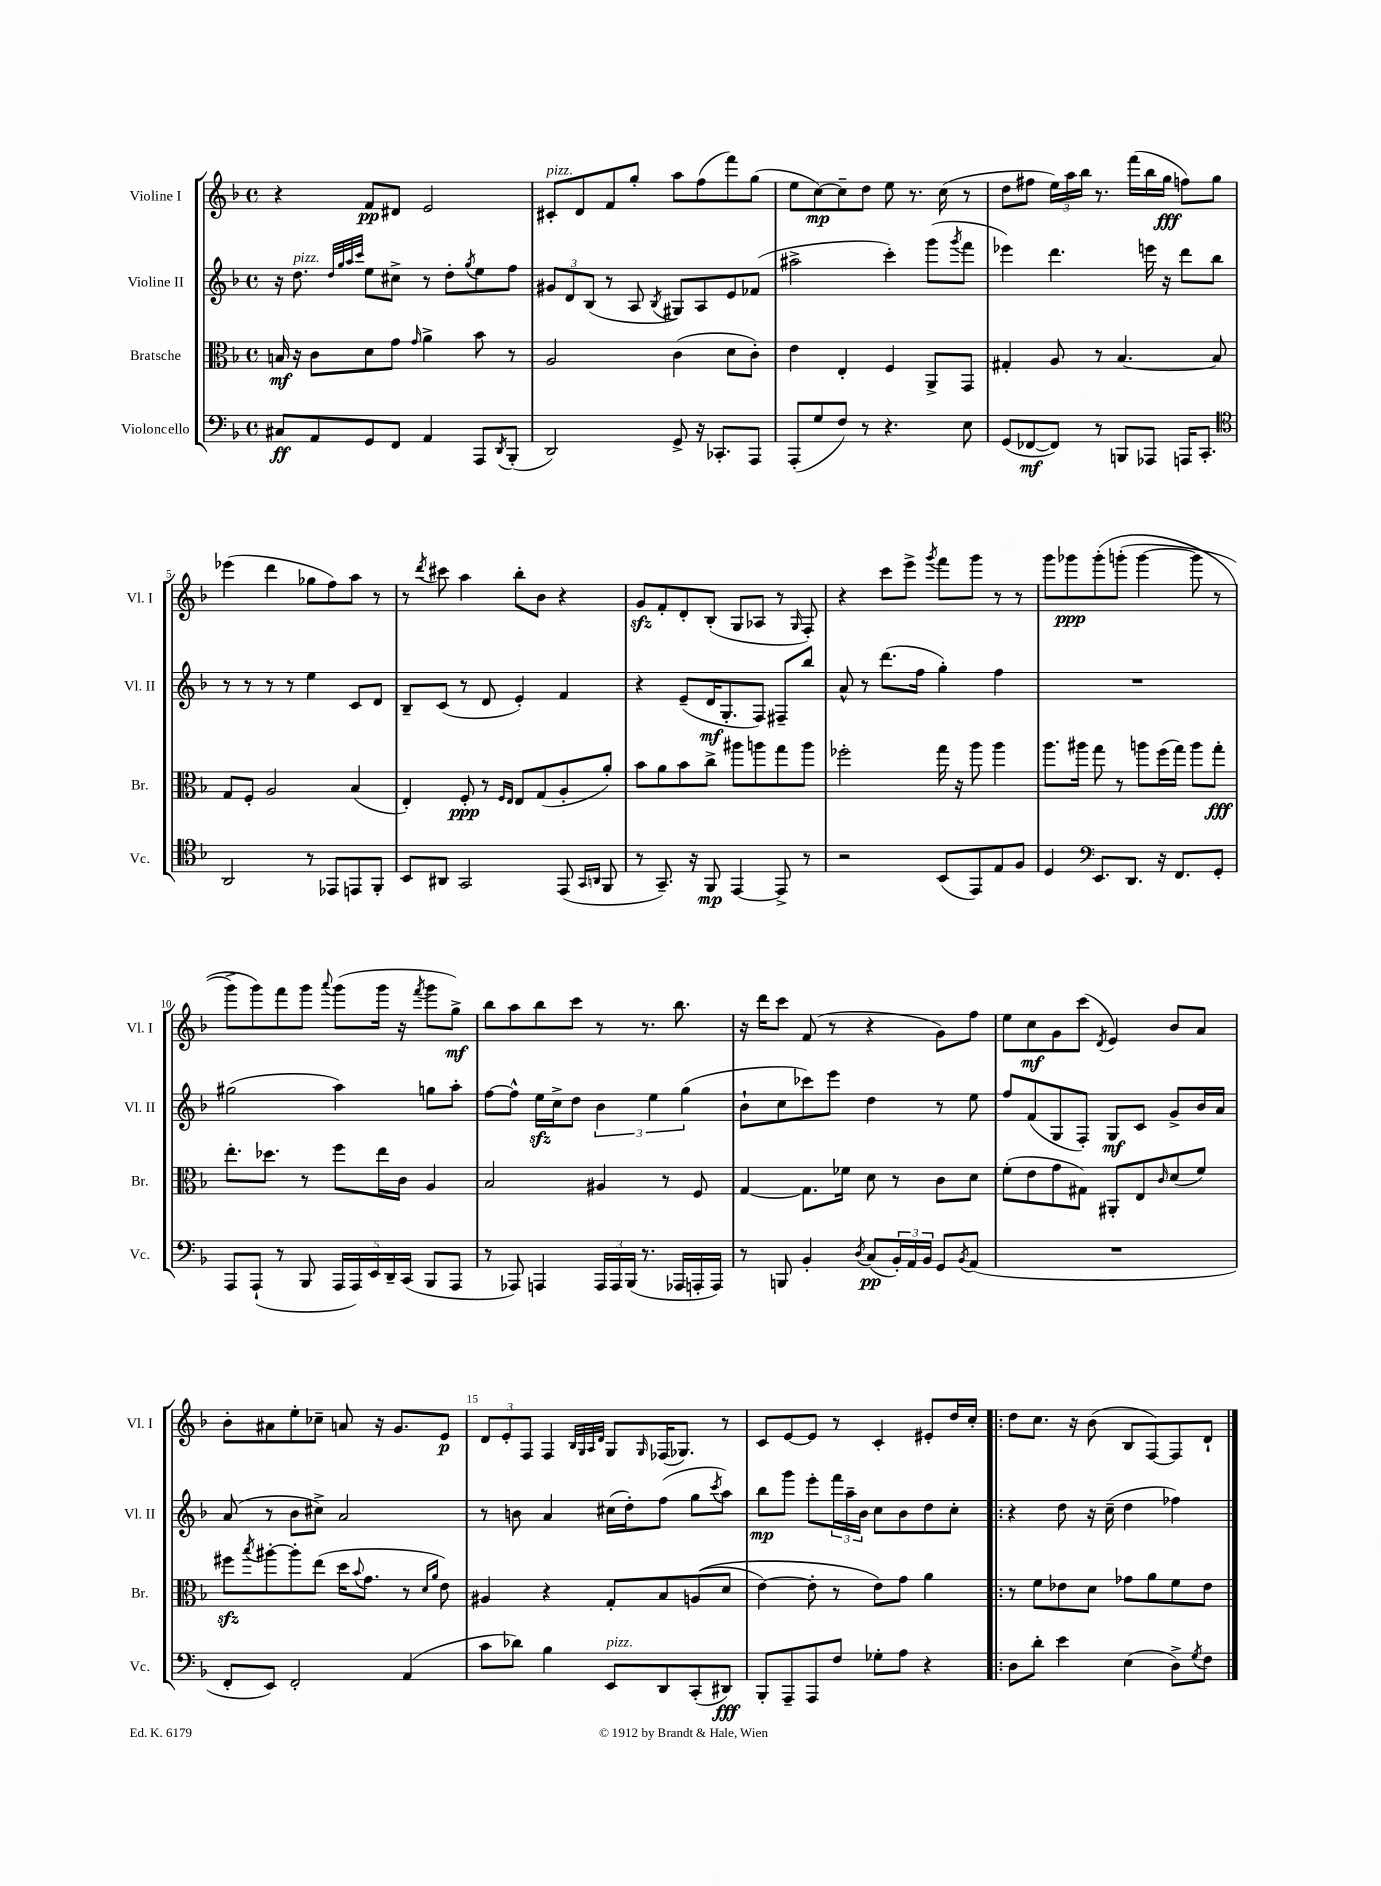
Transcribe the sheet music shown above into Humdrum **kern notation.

**kern	**dynam	**kern	**dynam	**kern	**dynam	**kern	**dynam
*part4	*part4	*part3	*part3	*part2	*part2	*part1	*part1
*staff4	*staff4	*staff3	*staff3	*staff2	*staff2	*staff1	*staff1
*I"Violoncello	*	*I"Bratsche	*	*I"Violine II	*	*I"Violine I	*
*I'Vc.	*	*I'Br.	*	*I'Vl. II	*	*I'Vl. I	*
*clefF4	*	*clefC3	*	*clefG2	*	*clefG2	*
*k[b-]	*	*k[b-]	*	*k[b-]	*	*k[b-]	*
*M4/4	*	*M4/4	*	*M4/4	*	*M4/4	*
*met(c)	*	*met(c)	*	*met(c)	*	*met(c)	*
=1	=1	=1	=1	=1	=1	=1	=1
8C#X/L	ff	16Bn/	mf	16r	.	4r	.
!	!	!	!	!LO:TX:a:i:t=pizz.	!	!	!
.	.	16r	.	8.dd\	.	.	.
8AA/	.	8c\L	.	.	.	.	.
.	.	.	.	32qqdd/LLL	.	.	.
.	.	.	.	32qqgg/	.	.	.
.	.	.	.	32qqaa/	.	.	.
.	.	.	.	32qqccc/JJJ	.	.	.
8GG/	.	8d\	.	8ee\L	.	8f/L	pp
8FF/J	.	8g\J	.	8cc#X^\J	.	8d#X/J	.
.	.	16qqg/	.	.	.	.	.
4AA/	.	4a^\	.	8r	.	2e/	.
.	.	.	.	8dd'\L	.	.	.
.	.	.	.	8qgg/	.	.	.
8AAA/L	.	8b-\	.	8ee\	.	.	.
8qDD/	.	.	.	.	.	.	.
(8BBB-'/J	.	8r	.	8ff\J	.	.	.
=2	=2	=2	=2	=2	=2	=2	=2
!	!	!	!	!	!	!LO:TX:a:i:t=pizz.	!
2DD/)	.	2A/	.	12g#X/L	.	8c#X'/L	.
.	.	.	.	12d/	.	.	.
.	.	.	.	.	.	8d/	.
.	.	.	.	(12B-/J	.	.	.
.	.	.	.	8r	.	8f/	.
.	.	.	.	8A/	.	8gg'/J	.
.	.	.	.	8qB-/	.	.	.
8GG^/	.	(4c\	.	8G#X/L)	.	8aa\L	.
16r	.	.	.	8A/	.	(8ff\	.
8.CC-X'/L	.	.	.	.	.	.	.
.	.	8d\L	.	8e/	.	8fff\)	.
8AAA/J	.	8c'\J)	.	(8f-X/J	.	(8gg\J	.
=3	=3	=3	=3	=3	=3	=3	=3
(8AAA'/L	.	4e\	.	2aa#X^\	.	8ee\L	.
8G/	.	.	.	.	.	[8cc\)	mp
8F/J)	.	4E'/	.	.	.	8cc~\]	.
8r	.	.	.	.	.	8dd\J	.
4.r	.	4F/	.	4ccc'\)	.	8ee\	.
.	.	.	.	.	.	8.r	.
.	.	8AA^/L	.	(8ggg\L	.	.	.
.	.	.	.	.	.	(16cc\	.
.	.	.	.	8qggg/	.	.	.
8E\	.	8GG/J	.	8fff\J	.	8r	.
=4	=4	=4	=4	=4	=4	=4	=4
(8GG/L	.	4G#X'/	.	4eee-X\)	.	8dd\L	.
[8FF-X/	mf	.	.	.	.	8ff#X\J	.
8FF-/J])	.	8A/	.	4.ddd\	.	24ee\LL)	.
.	.	.	.	.	.	24aa\	.
.	.	.	.	.	.	24bb-\JJ	.
8r	.	8r	.	.	.	8.r	.
8BBBn/L	.	[4.B-/	.	.	.	.	.
.	.	.	.	.	.	(16fff\LL	.
8AAA-X/J	.	.	.	16eeen\	.	16bb-\	.
.	.	.	.	16r	.	16gg\JJ	fff
16AAAn/KL	.	.	.	8ddd\L	.	8ffn\L)	.
8.CC'/J	.	.	.	.	.	.	.
.	.	8B-/]	.	8bb-\J	.	8gg\J	.
!!LO:LB:g=z
=5	=5	=5	=5	=5	=5	=5	=5
*clefC4	*	*	*	*	*	*	*
2AA/	.	8G/L	.	8r	.	(4eee-X\	.
.	.	8F'/J	.	8r	.	.	.
.	.	2A/	.	8r	.	4ddd\	.
.	.	.	.	8r	.	.	.
8r	.	.	.	4ee\	.	8gg-X\L	.
8EE-X/L	.	.	.	.	.	8ff\)	.
8EEn/	.	(4B-/	.	8c/L	.	8aa\J	.
8FF'/J	.	.	.	8d/J	.	8r	.
=6	=6	=6	=6	=6	=6	=6	=6
8BB-/L	.	4E'/)	.	8B-~/L	.	8r	.
.	.	.	.	.	.	8qddd/	.
8AA#X/J	.	.	.	(8c/J	.	8ccc#X\	.
2GG/	.	8F'/	ppp	8r	.	4aa\	.
.	.	8r	.	8d/	.	.	.
.	.	16qqF/LL	.	.	.	.	.
.	.	16qqE/JJ	.	.	.	.	.
.	.	8E/L	.	4e'/)	.	8bb-'\L	.
.	.	(8G/	.	.	.	8b-\J	.
(8EE/	.	8A'/	.	4f/	.	4r	.
16qqGG/LL	.	.	.	.	.	.	.
16qqAAn/JJ	.	.	.	.	.	.	.
8FF/	.	8a'/J)	.	.	.	.	.
=7	=7	=7	=7	=7	=7	=7	=7
8r	.	8b-\L	.	4r	.	8gzz/L	.
8.GG~/)	.	8a\	.	.	.	8f'/	.
.	.	8b-\	.	(8e~/L	.	8d'/	.
16r	.	.	.	.	.	.	.
8FF/	mp	8cc^\J	.	16d/K	mf	(8B-'/J	.
.	.	.	.	8.G'/	.	.	.
[4EE/	.	8aa#X\L	.	.	.	8G/L	.
.	.	8aan\	.	8F/J)	.	8A-X/J	.
8EE^/]	.	8gg\	.	8F#X~/L	.	8r	.
.	.	.	.	.	.	16qqG/	.
8r	.	8aa\J	.	8bb-/J	.	8F'/)	.
=8	=8	=8	=8	=8	=8	=8	=8
2r	.	2ff-X'\	.	8a^^/	.	4r	.
.	.	.	.	8r	.	.	.
.	.	.	.	(8.ddd\L	.	8ccc\L	.
.	.	.	.	.	.	8eee^\J	.
.	.	.	.	16ff\Jk	.	.	.
.	.	.	.	.	.	8qggg/	.
(8BB-/L	.	16gg\	.	4gg'\)	.	8fff\L	.
.	.	16r	.	.	.	.	.
8EE/)	.	8aa\	.	.	.	8ggg\J	.
8E/	.	4aa\	.	4ff\	.	8r	.
8F/J	.	.	.	.	.	8r	.
=9	=9	=9	=9	=9	=9	=9	=9
4D/	.	8.aa\L	.	1r	.	8ggg\L	.
.	.	.	.	.	.	8ggg-X\	ppp
.	.	16aa#X\Jk	.	.	.	.	.
*clefF4	*	*	*	*	*	*	*
8.EE/L	.	8gg\	.	.	.	(8ggg-'\	.
.	.	8r	.	.	.	(8gggn'\J	.
8.DD/J	.	.	.	.	.	.	.
.	.	8aan\L	.	.	.	[4ggg\	.
16r	.	(16ff\L	.	.	.	.	.
8.FF/L	.	16gg\JJ)	.	.	.	.	.
.	.	8aa\L	.	.	.	8ggg\]	.
8GG'/J	.	8gg'\J	fff	.	.	8r	.
!!LO:LB:g=z
=10	=10	=10	=10	=10	=10	=10	=10
8AAA/L	.	8.ee'\L	.	(2gg#X\	.	8ggg^\L)	.
(8AAA`/J	.	.	.	.	.	8ggg\)	.
.	.	8.dd-X\J	.	.	.	.	.
8r	.	.	.	.	.	8fff\	.
8BBB-/	.	8r	.	.	.	8ggg\J	.
.	.	.	.	.	.	8qqaaa/	.
20AAA/LL	.	8ff\L	.	4aa\)	.	(8ggg\L	.
20AAA/)	.	.	.	.	.	.	.
20EE/	.	.	.	.	.	.	.
.	.	16ee\L	.	.	.	16ggg\Jk	.
20DD~/	.	.	.	.	.	.	.
.	.	16c\JJ	.	.	.	16r	.
(20CC/JJ	.	.	.	.	.	.	.
.	.	.	.	.	.	8qfff/	.
8BBB-/L	.	4A/	.	8ggn\L	.	8ggg\L	.
8AAA/J	.	.	.	8aa'\J	.	8gg^\J)	mf
=11	=11	=11	=11	=11	=11	=11	=11
8r	.	2B-/	.	[8ff\L	.	8bb-\L	.
8AAA-X/)	.	.	.	8ff^^\J]	.	8aa\	.
4AAAn/	.	.	.	16eezz\LL	.	8bb-\	.
.	.	.	.	16cc^\J	.	.	.
.	.	.	.	8dd\J	.	8ccc\J	.
24AAA/LL	.	4A#X/	.	6b-\	.	8r	.
24AAA/	.	.	.	.	.	.	.
(24BBB-/JJ	.	.	.	.	.	.	.
8.r	.	.	.	.	.	8.r	.
.	.	.	.	6ee\	.	.	.
.	.	8r	.	.	.	.	.
16AAA-X/LL	.	.	.	.	.	8.bb-\	.
.	.	.	.	(6gg\	.	.	.
16AAAn'/	.	8F/	.	.	.	.	.
16AAA/JJ)	.	.	.	.	.	.	.
=12	=12	=12	=12	=12	=12	=12	=12
8r	.	[4G/	.	8b-`\L	.	16r	.
.	.	.	.	.	.	16ddd\KL	.
8BBBn/	.	.	.	8cc\	.	8ccc\J	.
4BB-'/	.	8.G\L]	.	8ccc-X\)	.	(8f/	.
.	.	.	.	8eee\J	.	8r	.
.	.	16f-X\Jk	.	.	.	.	.
8qD/	.	.	.	.	.	.	.
(8C/L	pp	8d\	.	4dd\	.	4r	.
24BB-'/L)	.	8r	.	.	.	.	.
24AA/	.	.	.	.	.	.	.
24BB-/JJ	.	.	.	.	.	.	.
8GG/L	.	8c\L	.	8r	.	8g\L)	.
8qBB-/	.	.	.	.	.	.	.
(8AA/J	.	8d\J	.	8ee\	.	8ff\J	.
=13	=13	=13	=13	=13	=13	=13	=13
1r	.	(8f'\L	.	8ff/L	.	8ee\L	.
.	.	8e\	.	(8f/	.	8cc\	mf
.	.	8g\	.	8G/	.	8g\	.
.	.	8G#X\J)	.	8F'/J)	.	(8ccc\J	.
.	.	.	.	.	.	8qd/	.
.	.	8AA#X'/L	.	8G/L	mf	4e/)	.
.	.	8E/	.	8c/J	.	.	.
.	.	16qqc/	.	.	.	.	.
.	.	(8d/	.	8g^/L	.	8b-/L	.
.	.	8f/J)	.	16b-/L	.	8a/J	.
.	.	.	.	16a/JJ	.	.	.
!!LO:LB:g=z
=14	=14	=14	=14	=14	=14	=14	=14
8FF'/L	.	8ff#Xzz\L	.	(8a/	.	8b-'\L	.
.	.	8qbb-/	.	.	.	.	.
8EE/J)	.	[8aa#X'\	.	8r	.	8a#X\	.
2FF'/	.	8aa#'\]	.	8b-\L	.	8ee'\	.
.	.	(8ee\J	.	8cc#X^\J)	.	8cc-X~\J	.
.	.	16dd\KL	.	2a/	.	8an/	.
.	.	8qqb-/	.	.	.	.	.
.	.	8.g\J	.	.	.	.	.
.	.	.	.	.	.	16r	.
.	.	.	.	.	.	8.g/L	.
(4AA/	.	8r	.	.	.	.	.
.	.	16qqd/LL	.	.	.	.	.
.	.	16qqa/JJ	.	.	.	.	.
.	.	8e\)	.	.	.	8e/J	p
=15	=15	=15	=15	=15	=15	=15	=15
8c\L	.	4A#X/	.	8r	.	12d/L	.
.	.	.	.	.	.	12e'/	.
8d-X\J)	.	.	.	8bn\	.	.	.
.	.	.	.	.	.	12F/J	.
4B-\	.	4r	.	4a/	.	4F/	.
.	.	.	.	.	.	32qqB-/LLL	.
.	.	.	.	.	.	32qqG/	.
.	.	.	.	.	.	32qqA/	.
.	.	.	.	.	.	32qqd/JJJ	.
!LO:TX:a:i:t=pizz.	!	!	!	!	!	!	!
8EE/L	.	8G'/L	.	(16cc#X\LL	.	8G/L	.
.	.	.	.	16dd'\J)	.	.	.
.	.	.	.	.	.	16qqG/	.
8DD/	.	8B-/	.	(8ff\J	.	(16F-X/K	.
.	.	.	.	.	.	8.G-X/J)	.
(8CC'/	.	((8An/	.	8gg\L	.	.	.
.	.	.	.	8qccc/	.	.	.
8DD#X/J)	fff	8d/J	.	8aa\J)	.	8r	.
=16	=16	=16	=16	=16	=16	=16	=16
8BBB-'/L	.	[4e\)	.	8bb-\L	mp	8c/L	.
8AAA~/	.	.	.	8ggg\J	.	[8e/	.
8AAA/	.	8e'\]	.	8eee'\L	.	8e/J]	.
8F/J	.	8r	.	24fff\L	.	8r	.
.	.	.	.	24aa~\	.	.	.
.	.	.	.	24b-\JJ	.	.	.
8G-X'\L	.	8e\L)	.	8cc\L	.	4c'/	.
8A\J	.	8g\J	.	8b-\	.	.	.
4r	.	4a\	.	8dd\	.	8e#X'/L	.
.	.	.	.	8cc'\J	.	16dd/L	.
.	.	.	.	.	.	16cc'/JJ	.
=17!|:	=17!|:	=17!|:	=17!|:	=17!|:	=17!|:	=17!|:	=17!|:
8D\L	.	8r	.	4r	.	8dd\L	.
8d'\J	.	8f\L	.	.	.	8.cc\J	.
4e\	.	8e-X\	.	8dd\	.	.	.
.	.	.	.	.	.	16r	.
.	.	8d\J	.	16r	.	(8b-\	.
.	.	.	.	(16cc~\	.	.	.
(4E\	.	8g-X\L	.	4dd\	.	8B-/L	.
.	.	8a\	.	.	.	[8F/)	.
8D^\L)	.	8f\	.	4ff-X\)	.	8F/]	.
8qG/	.	.	.	.	.	.	.
8F\J	.	8e-\J	.	.	.	8d`/J	.
==	==	==	==	==	==	==	==
*-	*-	*-	*-	*-	*-	*-	*-
